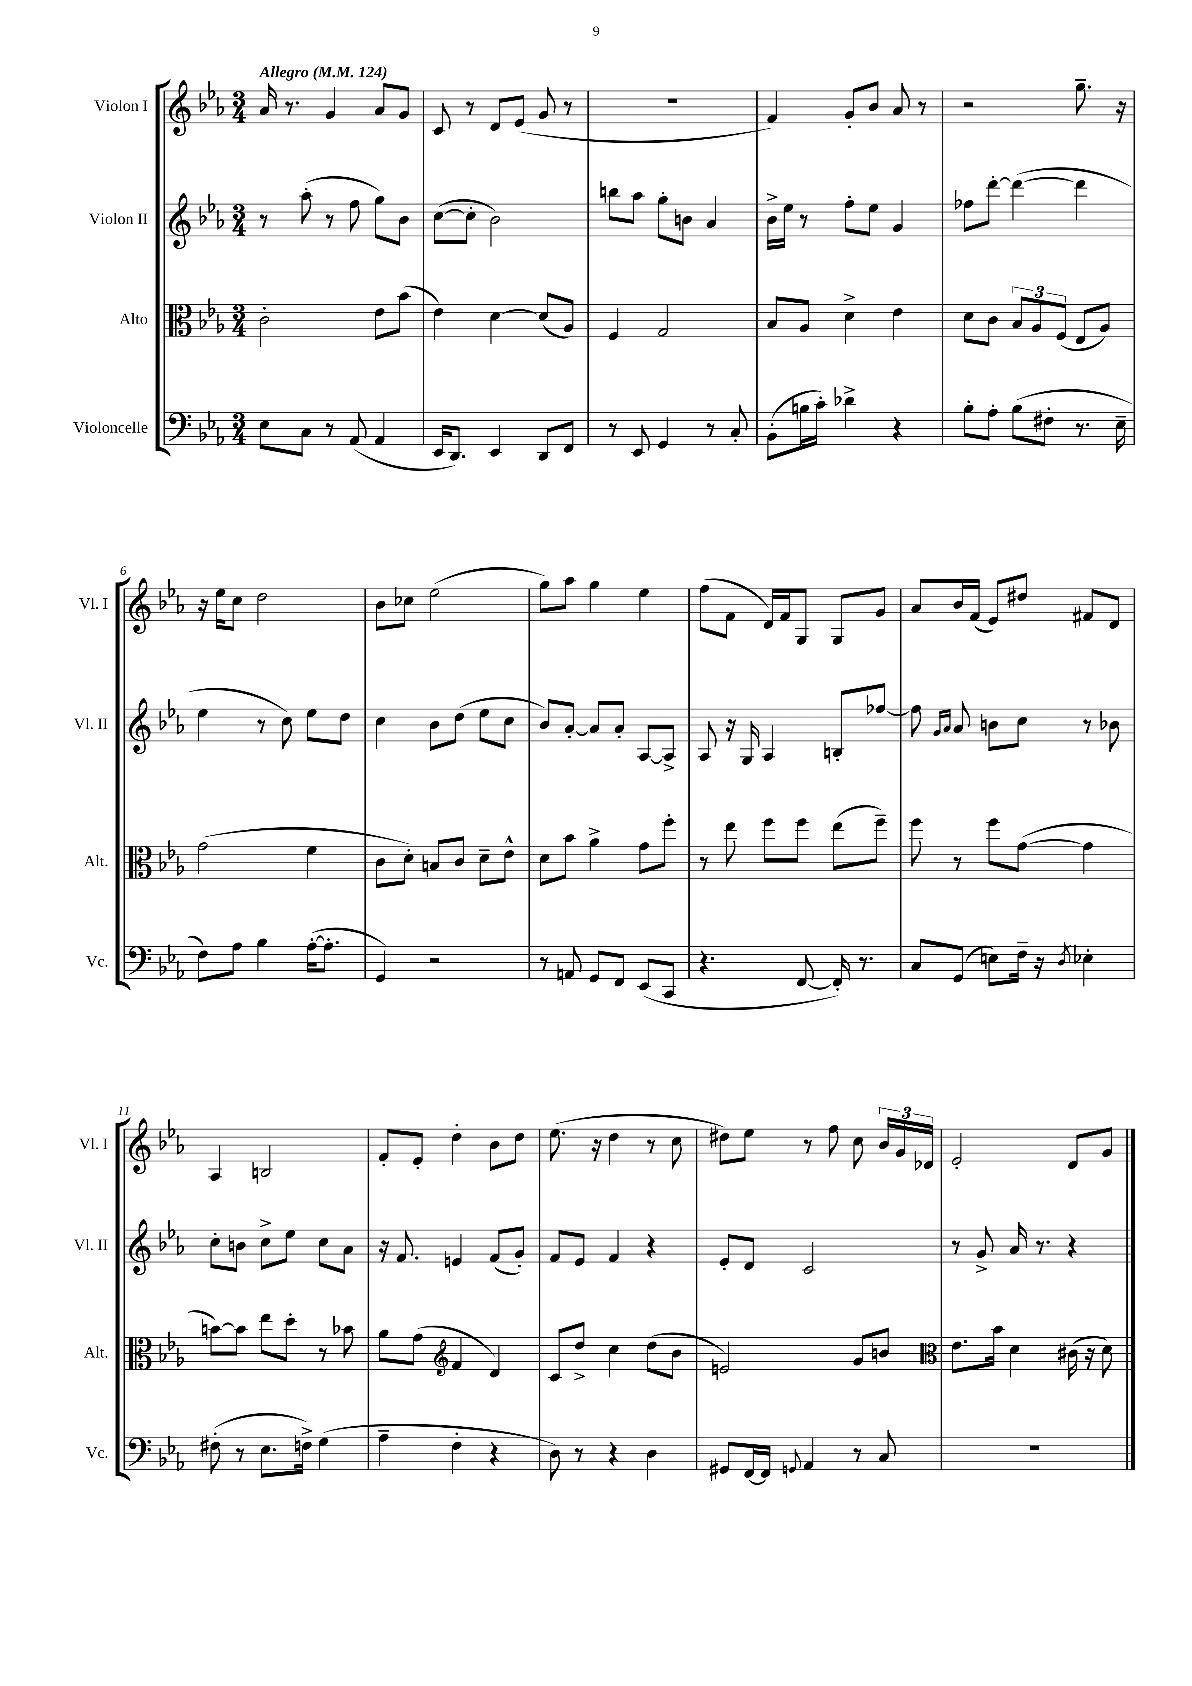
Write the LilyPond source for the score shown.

<<
\new StaffGroup <<
\new Staff = "s0" \with { instrumentName = "Violon I" shortInstrumentName = "Vl. I" } {
    \clef treble \key ees \major \numericTimeSignature \time 3/4 \tempo "Allegro" 4 = 124
    \autoBeamOff aes'16 r8. g'4 aes'8[ g'8] |
    c'8 r8 d'8[ ees'8]( g'8 r8 |
    R2. |
    f'4) g'8[-. bes'8] aes'8 r8 |
    r2 g''8.-- r16 |
    r16 ees''16[ c''8] d''2 |
    bes'8[ ces''8] ees''2( |
    g''8[) aes''8] g''4 ees''4 |
    f''8[( f'8] d'16[) f'16 g8] g8[ g'8] |
    aes'8[ bes'16 f'16]( ees'8[) dis''8] fis'8[ d'8] |
    aes4 b2 |
    f'8[-. ees'8]-. d''4-. bes'8[ d''8] |
    ees''8.( r16 d''4 r8 c''8 |
    dis''8[) ees''8] r8 f''8 c''8 \tuplet 3/2 { bes'16[ g'16 des'16] } |
    ees'2-. d'8[ g'8] \bar "|." |
}
\new Staff = "s1" \with { instrumentName = "Violon II" shortInstrumentName = "Vl. II" } {
    \clef treble \key ees \major \numericTimeSignature \time 3/4
    \autoBeamOff r8 aes''8-.( r8 f''8 g''8[) bes'8] |
    c''8[~( c''8]-. bes'2) |
    b''8[ aes''8] g''8[-. b'8] aes'4 |
    bes'16[-> ees''16] r8 f''8[-. ees''8] g'4 |
    fes''8[ d'''8]~-. d'''4~( d'''4 |
    ees''4 r8 c''8) ees''8[ d''8] |
    c''4 bes'8[ d''8]( ees''8[ c''8] |
    bes'8[) aes'8]~-. aes'8[ aes'8]-. aes8[~ aes8]-> |
    aes8 r16 g16 aes4 b8[-. fes''8]~ |
    fes''8 \grace { g'16[ aes'16] } aes'8 b'8[ c''8] r8 bes'8 |
    c''8[-. b'8] c''8[-> ees''8] c''8[ aes'8] |
    r16 f'8. e'4 f'8[( g'8]-.) |
    f'8[ ees'8] f'4 r4 |
    ees'8[-. d'8] c'2 |
    r8 g'8-> aes'16 r8. r4 \bar "|." |
}
\new Staff = "s2" \with { instrumentName = "Alto" shortInstrumentName = "Alt." } {
    \clef alto \key ees \major \numericTimeSignature \time 3/4
    \autoBeamOff c'2-. ees'8[ bes'8]( |
    ees'4) d'4~ d'8[( aes8]) |
    f4 g2 |
    bes8[ aes8] d'4-> ees'4 |
    d'8[ c'8] \tuplet 3/2 { bes8[ aes8 f8]( } ees8[ aes8]) |
    g'2( f'4 |
    c'8[ d'8]-.) b8[ c'8] d'8[-- ees'8]-^ |
    d'8[ bes'8] aes'4-> g'8[ f''8]-. |
    r8 ees''8 f''8[ f''8] ees''8[( f''8]--) |
    f''8 r8 f''8[ g'8]~( g'4 |
    b'8[~) b'8] ees''8[ d''8]-. r8 bes'8 |
    aes'8[ g'8]( \clef treble f'4 d'4) |
    c'8[ d''8]-> c''4 d''8[( bes'8] |
    e'2) g'8[ b'8] |
    \clef alto ees'8.[ bes'16] d'4 cis'16( r16 d'8) \bar "|." |
}
\new Staff = "s3" \with { instrumentName = "Violoncelle" shortInstrumentName = "Vc." } {
    \clef bass \key ees \major \numericTimeSignature \time 3/4
    \autoBeamOff ees8[ c8] r8 aes,8( aes,4 |
    ees,16[ d,8.]) ees,4 d,8[ f,8] |
    r8 ees,8 g,4 r8 c8-. |
    bes,8[-.( b16 c'16]-.) des'4-> r4 |
    bes8[-. aes8]-. bes8[( fis8]-. r8. ees16-- |
    f8[) aes8] bes4 aes16[~-.( aes8.]-. |
    g,4) r2 |
    r8 a,8 g,8[ f,8] ees,8[( c,8] |
    r4. f,8~ f,16-.) r8. |
    c8[ g,8]( e8[) f16]-- r16 \acciaccatura { d8 } ees4-. |
    fis8-.( r8 ees8.[ f16]->) g4( |
    aes4-- f4-. r4 |
    d8) r8 r4 d4 |
    gis,8[ f,16~ f,16] \appoggiatura { g,8 } aes,4 r8 c8 |
    R2. \bar "|." |
}
>>
>>
